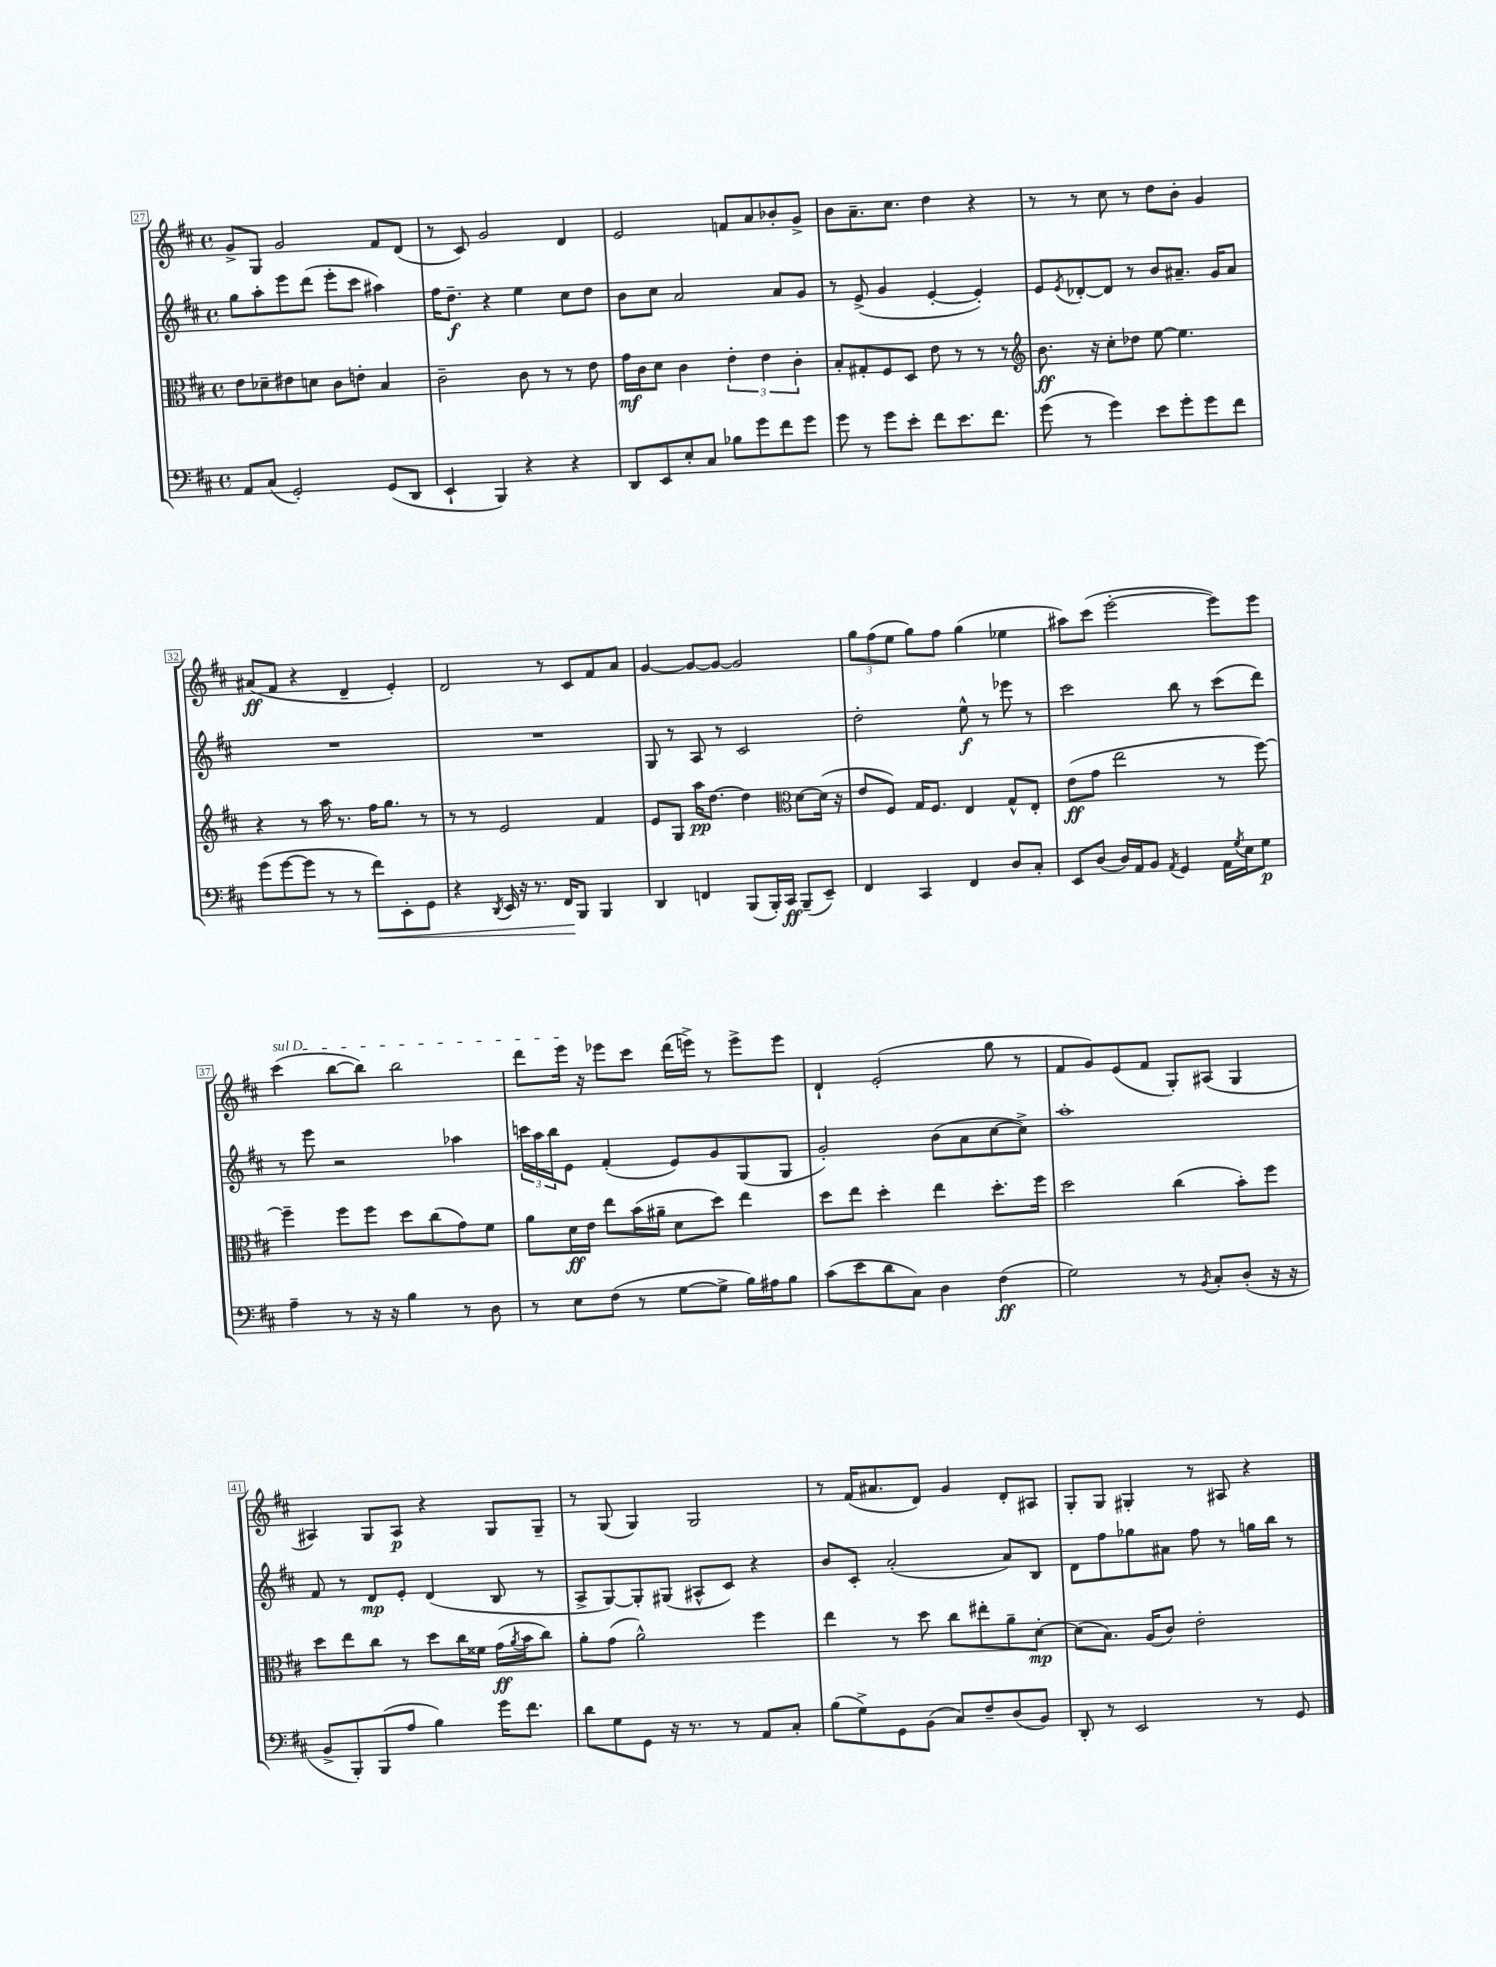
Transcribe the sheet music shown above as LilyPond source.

<<
\new StaffGroup <<
\new Staff = "s0" {
    \clef treble \key d \major \defaultTimeSignature \time 4/4
    g'8-> g8 g'2 fis'8 d'8( |
    r8 cis'8) g'2 d'4 |
    e'2 f'8 a'8 bes'8-. g'8-> |
    b'8 a'8.-- cis''8. d''4 r4 |
    r8 r8 cis''8 r8 d''8 b'8-. g'4 |
    ais'8\ff( fis'8 r4 d'4-- e'4-.) |
    d'2 r8 cis'8 fis'8 a'8 |
    g'4~ g'8~ g'8~ g'2 |
    \tuplet 3/2 { g''8 fis''8( e''8 } g''8) fis''8 g''4( ees''4 |
    ais''8) cis'''8( e'''2~-. e'''8) e'''8 |
    \once \override TextSpanner.bound-details.left.text = \markup { \italic "sul D" } cis'''4\startTextSpan( b''8~ b''8) b''2 |
    d'''8 e'''16\stopTextSpan r16 ees'''8 cis'''8 d'''16( e'''16->) r8 e'''8-> e'''8 |
    d'4-! e'2-.( g''8 r8 |
    fis'8 g'8) e'8( fis'8 g8-.) ais8( g4 |
    ais4) g8 ais8\p r4 g8 g8-- |
    r8 g8( g4) g2 |
    r8 fis'16( ais'8. d'8) g'4 d'8-. ais8 |
    g8-. g8 gis4-. r8 ais8 r4 \bar "|." |
}
\new Staff = "s1" {
    \clef treble \key d \major \defaultTimeSignature \time 4/4
    g''8 a''8-. e'''8 d'''8( e'''8-. cis'''8 ais''4) |
    fis''16 d''8.--\f r4 e''4 cis''8 d''8 |
    b'8 cis''8 a'2 a'8 g'8 |
    r8 e'8->( g'4 e'4~-. e'4-.) |
    e'8 \acciaccatura { e'8 } des'8~-. des'8 r8 b'8 ais'8.-- g'16 ais'8 |
    R1 |
    R1 |
    g8 r8 a8 r8 cis'2 |
    d''2-. e''8-^\f r8 ees'''8 r8 |
    cis'''2 b''8 r8 cis'''8( d'''8) |
    r8 e'''8 r2 aes''4 |
    \tuplet 3/2 { c'''16 a''16 b''16 } e'8 fis'4-.( e'8) g'8 g8( g8 |
    g'2-.) b'8( a'8 cis''8~ cis''8->) |
    a''1-. |
    fis'8 r8 d'8\mp e'8-. d'4( b8 r8 |
    a8-> g8~) g8-. gis8( ais8-^ cis'8) r4 |
    b'8 cis'8-. a'2-.( a'8) b8 |
    d'8 fis''8 ges''8 ais'8 fis''8 r8 g''16 b''16 r8 \bar "|." |
}
\new Staff = "s2" {
    \clef alto \key d \major \defaultTimeSignature \time 4/4
    e'8 des'8-- eis'8 d'8 cis'8 e'8-. b4 |
    cis'2-- cis'8 r8 r8 e'8 |
    g'16\mf cis'16 d'8 cis'4 \tuplet 3/2 { e'4-. e'4 cis'4-. } |
    b8-. gis8-. fis8 d8 e'8 r8 r8 r8 |
    \clef treble b'8.\ff r16 cis''8-. des''8 e''8~ e''4. |
    r4 r8 a''16 r8. fis''16 g''8. r8 |
    r8 r8 e'2 fis'4 |
    e'8 g8 a''16\pp d''8.~ d''4 \clef alto d'8~ d'16( r16 |
    e'8 fis8) g16 fis8. e4 g8-^ e8-. |
    e'8\ff( g'8 e''2 r8 fis''8~) |
    fis''4-- fis''8 fis''8 d''8 cis''8( g'8) fis'8 |
    a'8 d'16\ff e'16 e''8 b'16( ais'16-- d'8 d''8) e''4 |
    d''8 e''8 d''4-. e''4 d''8.-. fis''16 |
    d''2 cis''4( b'8-.) fis''8 |
    d''8 e''8 cis''8 r8 d''8 cis''16 fisis'16 g'16\ff( \acciaccatura { a'8 } b'16 cis''8) |
    a'8-. g'8( a'2-^) fis''4 |
    e''4 r8 d''8 cis''8 eis''8-. a'8-- d'8~-.\mp |
    d'8( b8.) a16( cis'8) e'2-. \bar "|." |
}
\new Staff = "s3" {
    \clef bass \key d \major \defaultTimeSignature \time 4/4
    a,8 cis8( g,2-.) g,8( d,8 |
    e,4-! b,,4) r4 r4 |
    d,8 e,8 e8-. cis8 bes8 g'8 fis'8 g'8 |
    g'8 r8 g'8 e'8-. fis'8 e'8. fis'8. |
    g'8( r8 g'4) e'8 g'8-. g'8 fis'8 |
    g'8( g'8~ g'8 r8 r8 fis'8\<) e,8-. g,8 |
    r4 \acciaccatura { d,8 } e,16 r16 r8. fis,16\! b,,8 b,,4 |
    d,4 f,4 b,,8( b,,16-.) cis,16\ff b,,8--( e,8--) |
    fis,4 cis,4 fis,4 d8 cis8-. |
    e,8 d8( d16) a,16 b,8 \acciaccatura { a,8 } g,4 a,16 \acciaccatura { g8 } e16 g8\p |
    a4-- r8 r16 r16 b4 r8 d8 |
    r8 e8 fis8( r8 g8~ g8-> b16) ais16 b8 |
    cis'8( e'8 d'8 cis8) d4 fis4\ff( |
    g2) r8 \acciaccatura { b,8 } cis8-. d8-.( r16 r16 |
    b,8-> b,,8-.) b,,8( a8 b4) g'16 fis'8. |
    d'8 g8 g,8 r16 r8. r8 a,8 cis8-. |
    b8( g8->) g,8 b,8( cis8) fis8-- d8( b,8) |
    d,8-. r8 e,2 r8 g,8 \bar "|." |
}
>>
>>
\layout { \context { \Score currentBarNumber = #27 \override BarNumber.stencil = #(make-stencil-boxer 0.1 0.3 ly:text-interface::print) } }
